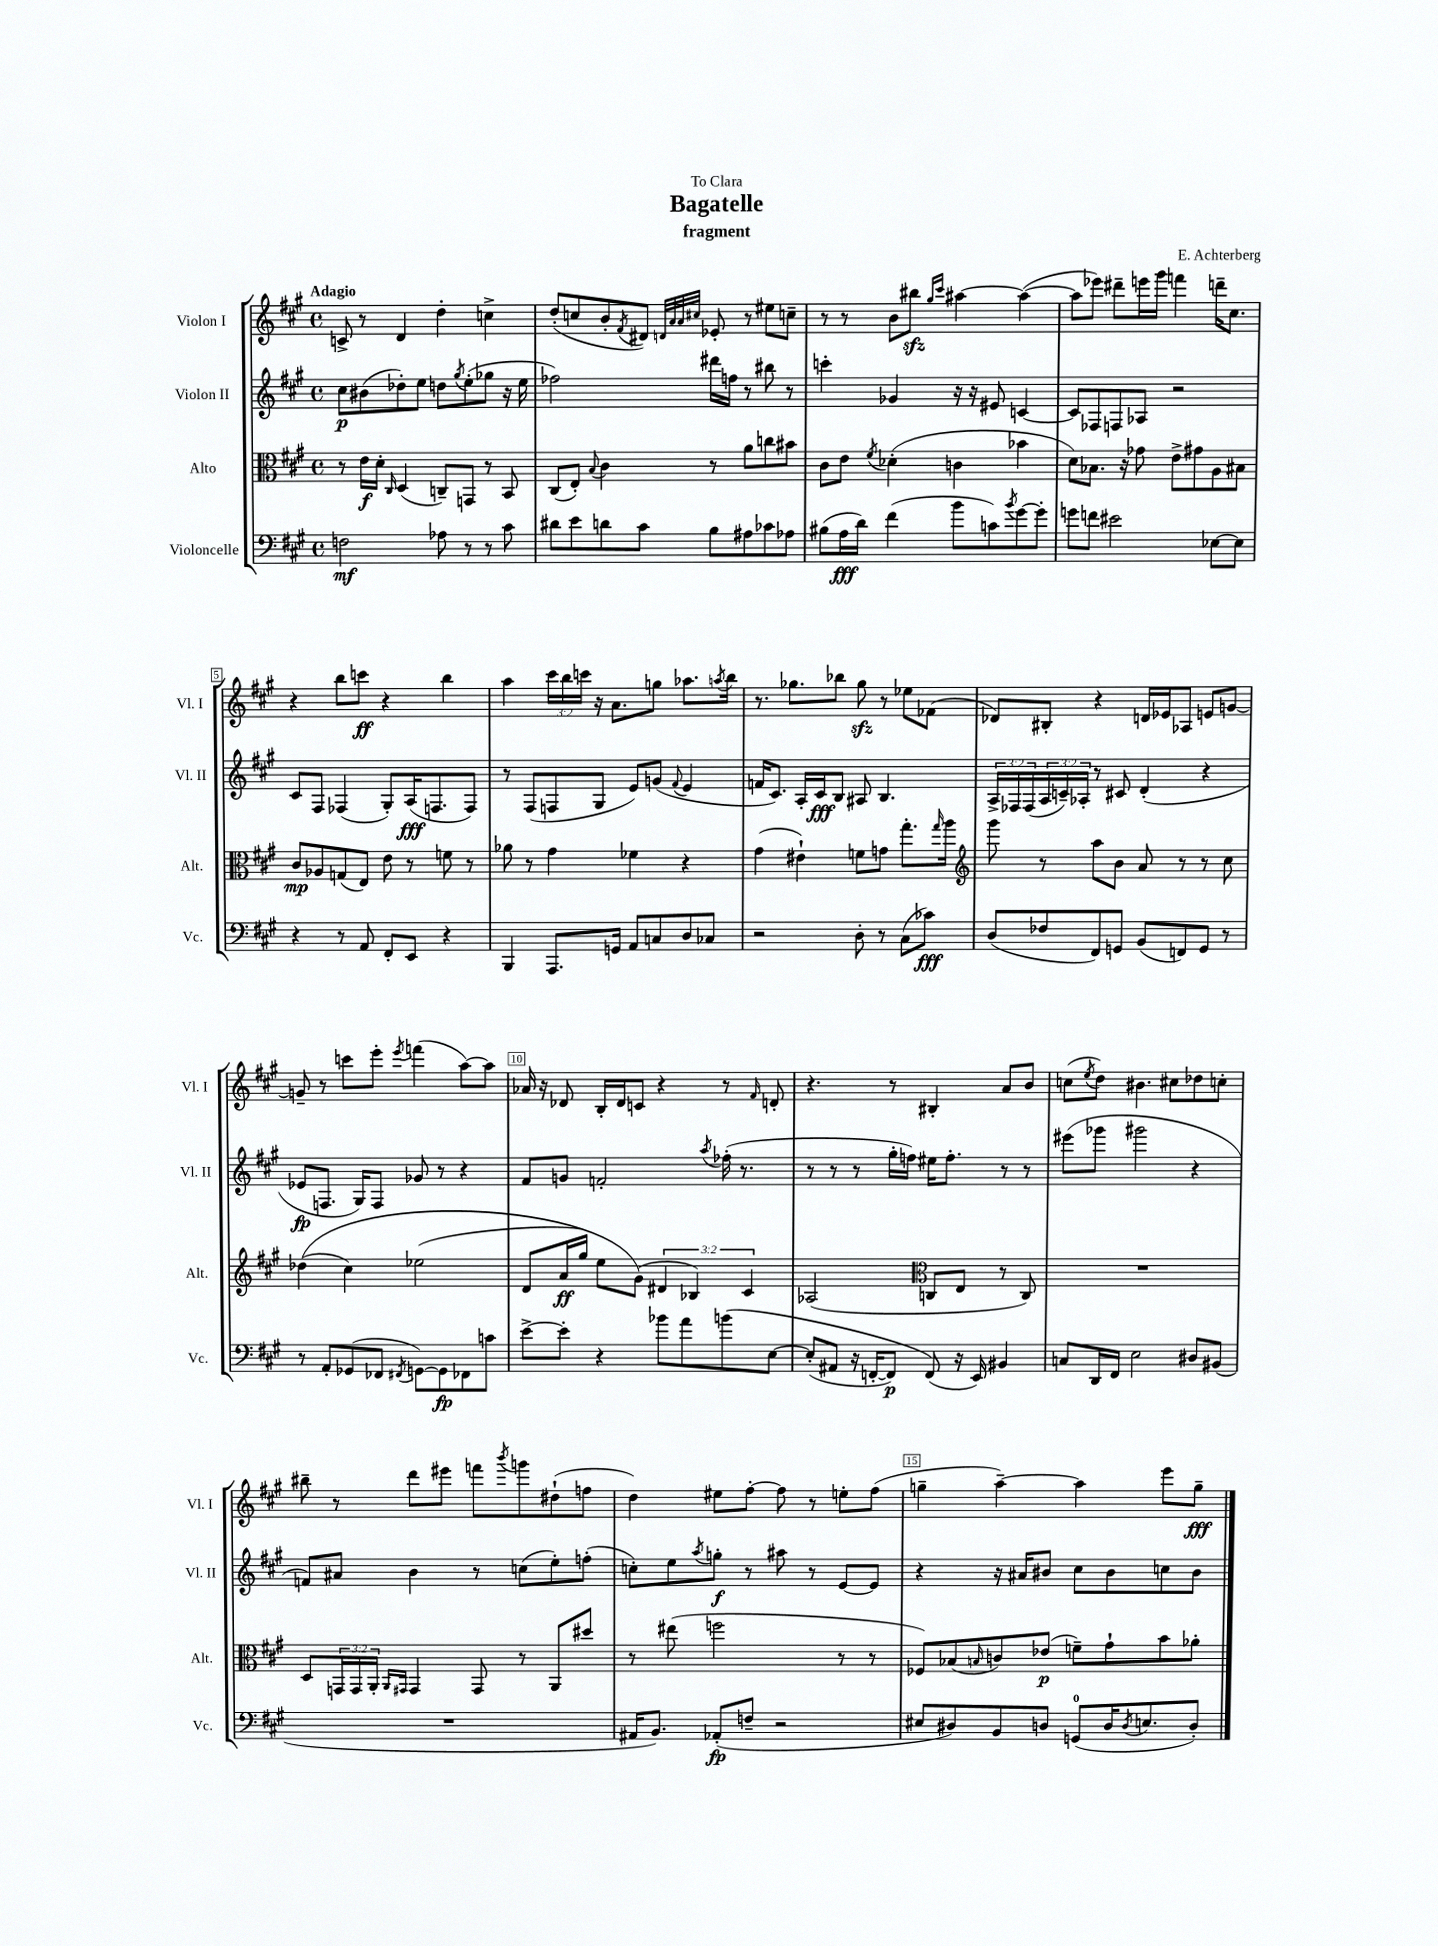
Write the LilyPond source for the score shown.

\header { title = "Bagatelle" composer = "E. Achterberg" subtitle = "fragment" dedication = "To Clara" }
<<
\new StaffGroup <<
\new Staff = "s0" \with { instrumentName = "Violon I" shortInstrumentName = "Vl. I" } {
    \clef treble \key a \major \defaultTimeSignature \time 4/4 \override Staff.TupletNumber.text = #tuplet-number::calc-fraction-text \tempo "Adagio"
    c'8-> r8 d'4 d''4-. c''4-> |
    d''8-.( c''8 b'8-. \acciaccatura { fis'8 } dis'8) \grace { d'32 a'32 a'32 cis''32 } ees'8-. r8 eis''8 c''8-- |
    r8 r8 b'8 bis''8\sfz \grace { gis''16 cis'''16 } ais''4~ ais''4~( |
    ais''8 ees'''8) dis'''8-- e'''16 gis'''16 f'''4 d'''16-- cis''8. |
    r4 b''8 c'''8\ff r4 b''4 |
    a''4 \tuplet 3/2 { cis'''16 b''16 c'''16 } r16 a'8. g''8 aes''8. \acciaccatura { a''8 } b''16 |
    r8. ges''8. bes''8 ges''8\sfz r8 ees''8 fes'8( |
    des'8) bis8-. r4 d'16 ees'16 aes8 e'8 g'8~ |
    g'8-- r8 c'''8 e'''8-. \acciaccatura { e'''8 } f'''4( a''8~) a''8 |
    aes'16 r16 des'8 b16-. des'16 c'8 r4 r8 \grace { fis'16 } d'8-. |
    r4. r8 bis4-. a'8 b'8 |
    c''8( \acciaccatura { e''8 } d''8) bis'4. cis''8 des''8 c''8-. |
    bis''8-- r8 d'''8 eis'''8 f'''8 \acciaccatura { b'''8 } g'''8 dis''8-!( f''8 |
    d''4) eis''8 fis''8~-. fis''8 r8 e''8-. fis''8( |
    g''4-- a''4~--) a''4 e'''8 g''8--\fff \bar "|." |
}
\new Staff = "s1" \with { instrumentName = "Violon II" shortInstrumentName = "Vl. II" } {
    \clef treble \key a \major \defaultTimeSignature \time 4/4 \override Staff.TupletNumber.text = #tuplet-number::calc-fraction-text
    cis''8\p bis'8( des''8-.) e''8 d''8 \acciaccatura { gis''8 } e''8-.( ges''8 r16 e''16 |
    fes''2) dis'''16 f''16 r8 bis''8 r8 |
    c'''4-. ges'4 r16 r16 eis'8 c'4~ |
    c'8 fes8 f8 aes8 r2 |
    cis'8 fis8 fes4( gis8-.) a16\fff( f8. f8) |
    r8 fis8( f8 gis8 e'8) g'8( \appoggiatura { fis'8 } e'4 |
    f'16 cis'8.) a16-. cis'16\fff b8 ais8 b4. |
    \tuplet 3/2 { a16-> fes16 fes16( } \tuplet 3/2 { a16 c'16--) aes16-. } r8 cis'8 d'4-.( r4 |
    ees'8\fp f8. gis16) f8 ges'8 r8 r4 |
    fis'8 g'8 f'2-. \acciaccatura { a''8 } fes''16-.( r8. |
    r8 r8 r8 gis''16-. f''16) eis''16 f''8.-. r8 r8 |
    eis'''8( ges'''8 gis'''2 r4 |
    f'8) ais'8 b'4 r8 c''8( e''8-.) f''8-.( |
    c''8-.) e''8 \acciaccatura { a''8 } g''8-.\f r8 ais''8 r8 e'8~ e'8 |
    r4 r16 ais'16 bis'8 cis''8 bis'8 c''8 bis'8 \bar "|." |
}
\new Staff = "s2" \with { instrumentName = "Alto" shortInstrumentName = "Alt." } {
    \clef alto \key a \major \defaultTimeSignature \time 4/4 \override Staff.TupletNumber.text = #tuplet-number::calc-fraction-text
    r8 e'16\f d'16-. \grace { cis16 } d4( c8--) g,8 r8 b,8 |
    cis8( e8-.) \appoggiatura { b8 } cis'4 r8 a'8 c''8 bis'8 |
    cis'8 e'8 \acciaccatura { fis'8 } des'4-.( c'4 bes'4 |
    d'8) bes8. r16 ges'8 e'8-> gis'8 a8 bis8 |
    cis'8\mp aes8 g8( e8) e'8 r8 f'8 r8 |
    aes'8 r8 gis'4 fes'4 r4 |
    gis'4( eis'4-!) f'8 g'8 gis''8.-. \grace { gis''16 } a''16 |
    \clef treble gis'''8 r8 a''8 b'8 a'8 r8 r8 cis''8 |
    des''4(\( cis''4) ees''2( |
    d'8 a'16\ff gis''16) e''8 gis'8(\) \tuplet 3/2 { dis'4 bes4) cis'4 } |
    aes2( \clef alto c8 e8 r8 c8) |
    R1 |
    d8 \tuplet 3/2 { g,16 g,16 a,16-. } \grace { a,16 gis,16 } gis,4 gis,8 r8 a,8 dis''8 |
    r8 eis''8( f''2 r8 r8 |
    fes8) bes8( \grace { b16 } c'8) ees'8\p( f'8--) gis'8-! b'8 aes'8-. \bar "|." |
}
\new Staff = "s3" \with { instrumentName = "Violoncelle" shortInstrumentName = "Vc." } {
    \clef bass \key a \major \defaultTimeSignature \time 4/4
    f2\mf aes8 r8 r8 cis'8 |
    dis'8 e'8 d'8 cis'8 b8 ais8 ces'8 aes8 |
    bis8( a16\fff d'16) fis'4( b'8 c'8) \acciaccatura { b'8 } gis'8~ gis'8-. |
    g'8 f'8 eis'2 ees8~ ees8 |
    r4 r8 a,8 fis,8-. e,8 r4 |
    b,,4 a,,8. g,16 a,8 c8 d8 ces8 |
    r2 d8-. r8 cis8( ces'8\fff) |
    d8( fes8 fis,8) g,8 b,8( f,8) g,8 r8 |
    r8 a,8-. ges,8( fes,8 \acciaccatura { fis,8 } g,8~) g,8\fp fes,8 c'8 |
    e'8~-> e'8-. r4 bes'8 a'8 b'8\( e8~ |
    e8-.( ais,8 r16 f,16~-. f,8\p) f,8(\) r16 e,16) bis,4 |
    c8 d,16 fis,16 e2 dis8 bis,8( |
    R1 |
    ais,16 b,8.) aes,8-.\fp( f8-- r2 |
    eis8 dis8) b,8 d8 g,8-0( d16 \acciaccatura { d8 } e8. d8-.) \bar "|." |
}
>>
>>
\layout { \context { \Score \override BarNumber.break-visibility = ##(#f #t #t) barNumberVisibility = #(every-nth-bar-number-visible 5) \override BarNumber.stencil = #(make-stencil-boxer 0.1 0.3 ly:text-interface::print) } }
